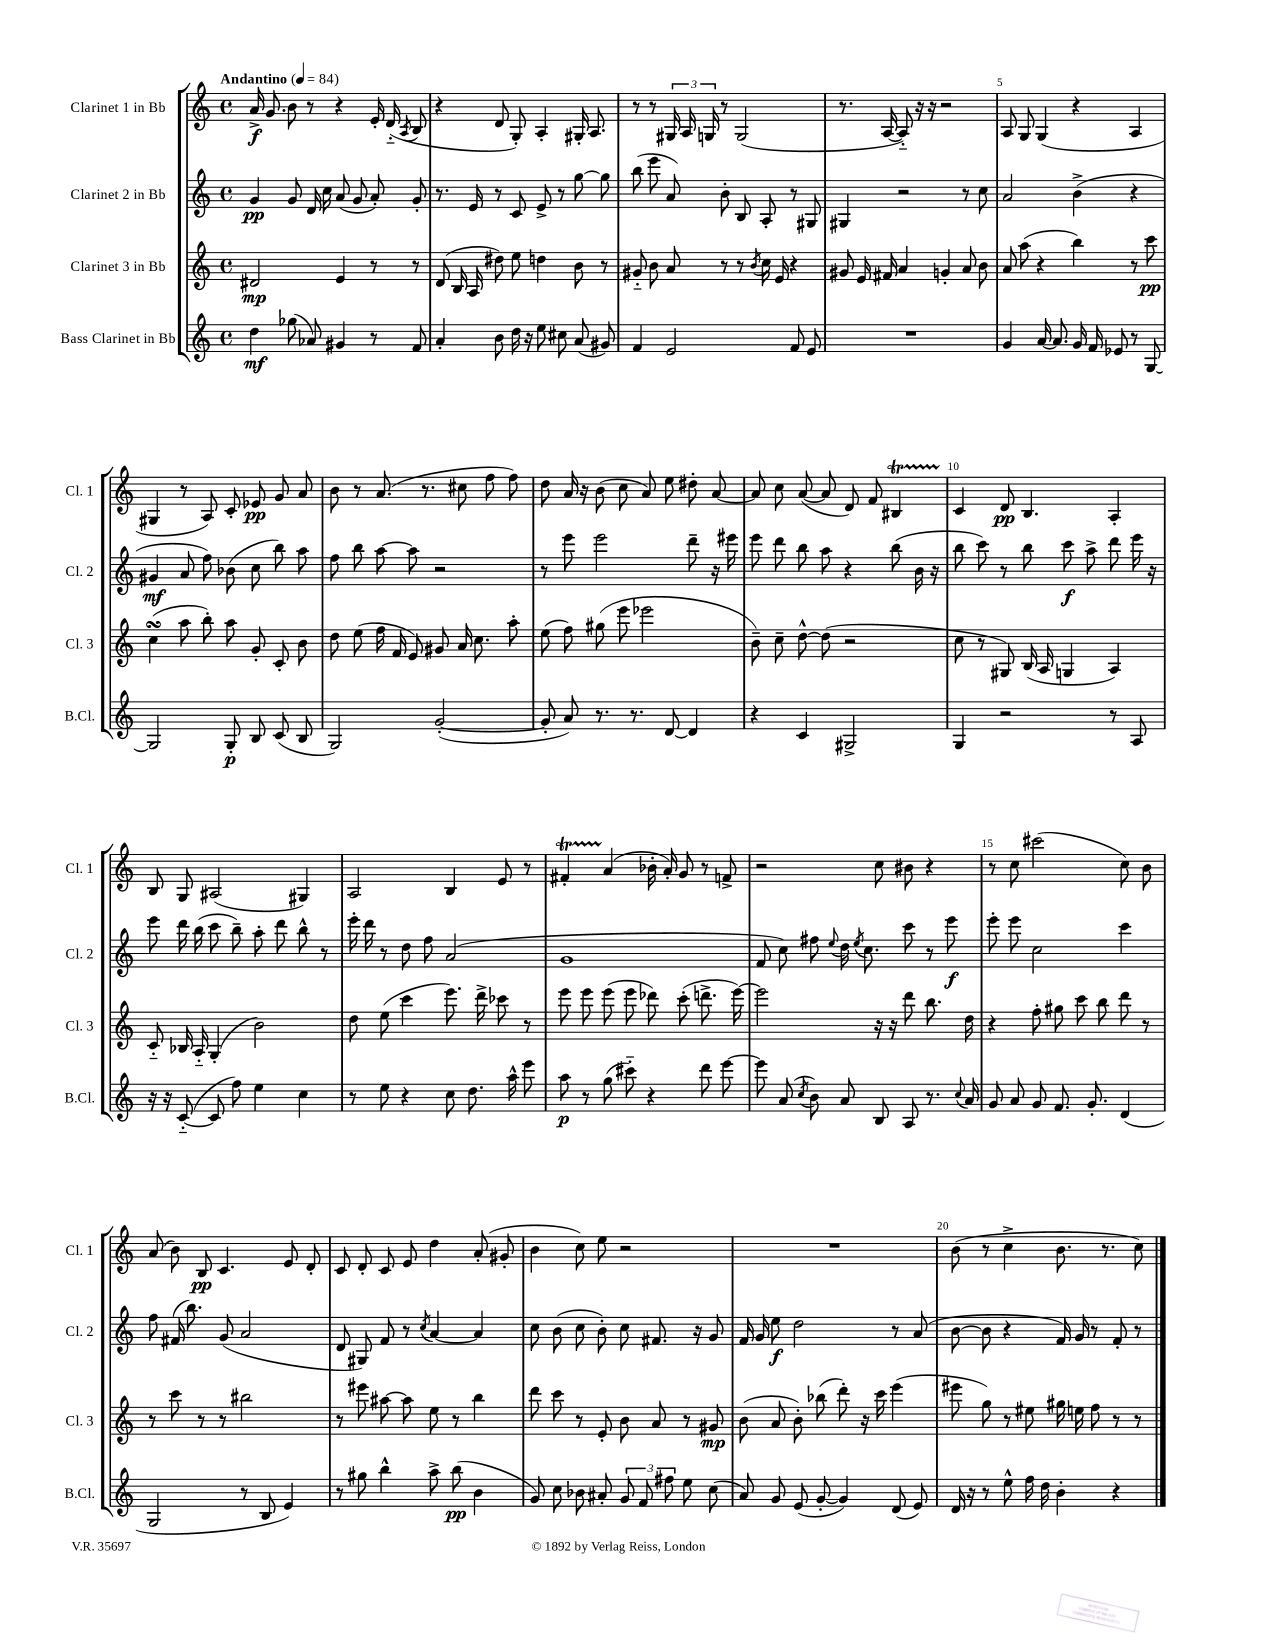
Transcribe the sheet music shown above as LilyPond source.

<<
\new StaffGroup <<
\new Staff = "s0" \with { instrumentName = "Clarinet 1 in Bb" shortInstrumentName = "Cl. 1" } {
    \clef treble \key c \major \defaultTimeSignature \time 4/4 \tempo "Andantino" 4 = 84
    \autoBeamOff a'16->\f g'8. b'8 r8 r4 e'16-. d'16-_( \acciaccatura { a8 } b8 |
    r4 d'8 g8-.) a4-. gis16-. a8. |
    r8 r8 \tuplet 3/2 { gis16 a16 g16 } r8 g2( |
    r8. a16~ a8-_) r16 r16 r2 |
    a8 g8 g4( r4 a4 |
    gis4 r8 a8) c'8-. ees'8\pp g'8 a'8 |
    b'8 r8 a'8.( r8. cis''8 f''8 f''8) |
    d''8 a'16 r16 b'8( c''8 a'8) e''8 dis''8-. a'8~ |
    a'8 c''8 a'8~( a'8 d'8) f'8 bis4\startTrillSpan |
    c'4\stopTrillSpan d'8\pp b4. a4-. |
    b8 g8 ais2( gis4) |
    a2 b4 e'8 r8 |
    fis'4-.\startTrillSpan a'4\stopTrillSpan( bes'16-. a'16-.) g'8 r8 f'8-> |
    r2 c''8 bis'8 r4 |
    r8 c''8 cis'''2( c''8) b'8 |
    a'8( b'8) b8\pp c'4. e'8 d'8-. |
    c'8 d'8-. c'8 e'8 d''4 a'8-.( gis'8-. |
    b'4 c''8) e''8 r2 |
    R1 |
    b'8( r8 c''4-> b'8. r8. c''8) \bar "|." |
}
\new Staff = "s1" \with { instrumentName = "Clarinet 2 in Bb" shortInstrumentName = "Cl. 2" } {
    \clef treble \key c \major \defaultTimeSignature \time 4/4
    \autoBeamOff g'4\pp g'8 d'16 c''16 a'8( g'8 a'8-.) g'8-. |
    r8. e'16 r8 c'8 e'8-> r8 g''8~ g''8 |
    b''8( e'''8 a'8) b'8-. b8 a8-. r8 gis8 |
    gis4 r2 r8 c''8 |
    a'2 b'4->( r4 |
    gis'4\mf a'8 f''8) bes'8( c''8 b''8) a''8 |
    f''8 b''8 a''8~ a''8 r2 |
    r8 e'''8 e'''2 d'''8-- r16 eis'''16 |
    e'''8 d'''8 b''8 a''8 r4 b''8( b'16 r16 |
    b''8 c'''8) r8 b''8 c'''8\f a''8-> d'''8 e'''16 r16 |
    e'''8 d'''16 b''16( c'''8 b''8--) a''8-. d'''8 b''8-^ r8 |
    e'''16-. d'''16 r8 d''8 f''8 a'2( |
    g'1 |
    f'8 c''8) fis''8 \appoggiatura { e''8 } d''16 \acciaccatura { e''8 } c''8. c'''8 r8 e'''8\f |
    e'''8-. e'''8 c''2 c'''4 |
    f''8 fis'16( b''8.) g'8( a'2 |
    d'8 gis8) f'8 r8 \acciaccatura { c''8 } a'4~ a'4 |
    c''8 b'8( c''8 b'8-.) c''8 fis'8. r16 g'8 |
    f'16 g'16 e''8\f d''2 r8 a'8( |
    b'8~ b'8 r4 f'16) g'16 r8 f'8-. r8 \bar "|." |
}
\new Staff = "s2" \with { instrumentName = "Clarinet 3 in Bb" shortInstrumentName = "Cl. 3" } {
    \clef treble \key c \major \defaultTimeSignature \time 4/4
    \autoBeamOff dis'2\mp e'4 r8 r8 |
    d'8( b16 a16 dis''8) e''8 d''4 b'8 r8 |
    gis'8-_ b'8 a'8 r8 r8 \acciaccatura { b'8 } c''16 e'16 r4 |
    gis'8 e'16 fis'16 a'4 g'4-. a'8 b'8 |
    a'8 a''8( r4 b''4) r8 c'''8\pp |
    c''4\turn( a''8 b''8-.) a''8 g'8-. c'8-. b'8 |
    d''8 e''8( f''16 f'16 e'8) gis'8 a'16 c''8. a''8-. |
    e''8( f''8) gis''8( e'''8 ees'''2 |
    b'8--) c''8-- d''8~-^ d''8( r2 |
    c''8 r8 gis8) b16( a16 g4 a4) |
    c'8-_ bes16 a16-_ g4-.( b'2) |
    d''8 e''8( c'''4 e'''8.) d'''16-> ces'''8 r8 |
    e'''8 e'''8 e'''8( e'''8 des'''8) c'''8-.( d'''8.-> e'''16~) |
    e'''2 r16 r16 d'''8 b''8. d''16 |
    r4 f''8-. gis''8 c'''8 b''8 d'''8 r8 |
    r8 c'''8 r8 r8 bis''2 |
    r8 eis'''8 ais''8~ ais''8 e''8 r8 b''4 |
    d'''8 c'''8 r8 e'8-. b'8 a'8 r8 gis'8\mp |
    b'8( a'8 b'8-.) bes''8( d'''8-.) r16 c'''16 e'''4( |
    eis'''8 g''8) r8 eis''8 gis''16 e''16 f''8 r8 r8 \bar "|." |
}
\new Staff = "s3" \with { instrumentName = "Bass Clarinet in Bb" shortInstrumentName = "B.Cl." } {
    \clef treble \key c \major \defaultTimeSignature \time 4/4
    \autoBeamOff d''4\mf ges''8( aes'8) gis'4 r8 f'8 |
    a'4-. b'8 d''16 r16 e''8 cis''8 a'8( gis'8) |
    f'4 e'2 f'8 e'8 |
    R1 |
    g'4 a'16~ a'8. g'16 f'16 ees'8 r8 g8~ |
    g2 g8-.\p b8 c'8( b8 |
    g2) g'2~-.( |
    g'8-. a'8) r8. r8. d'8~ d'4 |
    r4 c'4 gis2-> |
    g4 r2 r8 a8 |
    r16 r16 c'8~-_( c'8 f''8) e''4 c''4 |
    r8 e''8 r4 c''8 d''8. a''16-^ e'''8 |
    a''8\p r8 g''8( cis'''8-_) r4 d'''8 e'''8~ |
    e'''8 a'8( \acciaccatura { c''8 } b'8) a'8 b8 a8 r8. \appoggiatura { c''8 } a'16 |
    g'8 a'8 g'8 f'8. g'8.-. d'4( |
    g2 r8 b8 e'4) |
    r8 gis''8 b''4-^ a''8-> b''8\pp( b'4 |
    g'8) c''8 bes'8 ais'8-. \tuplet 3/2 { g'8 f'8 fis''8 } e''8 c''8( |
    a'8) g'8 e'8( g'8~-. g'4) d'8( e'8) |
    d'16 r16 r8 e''8-^ f''16 d''16 b'4-. r4 \bar "|." |
}
>>
>>
\layout { \context { \Score \override BarNumber.break-visibility = ##(#f #t #t) barNumberVisibility = #(every-nth-bar-number-visible 5) } }
